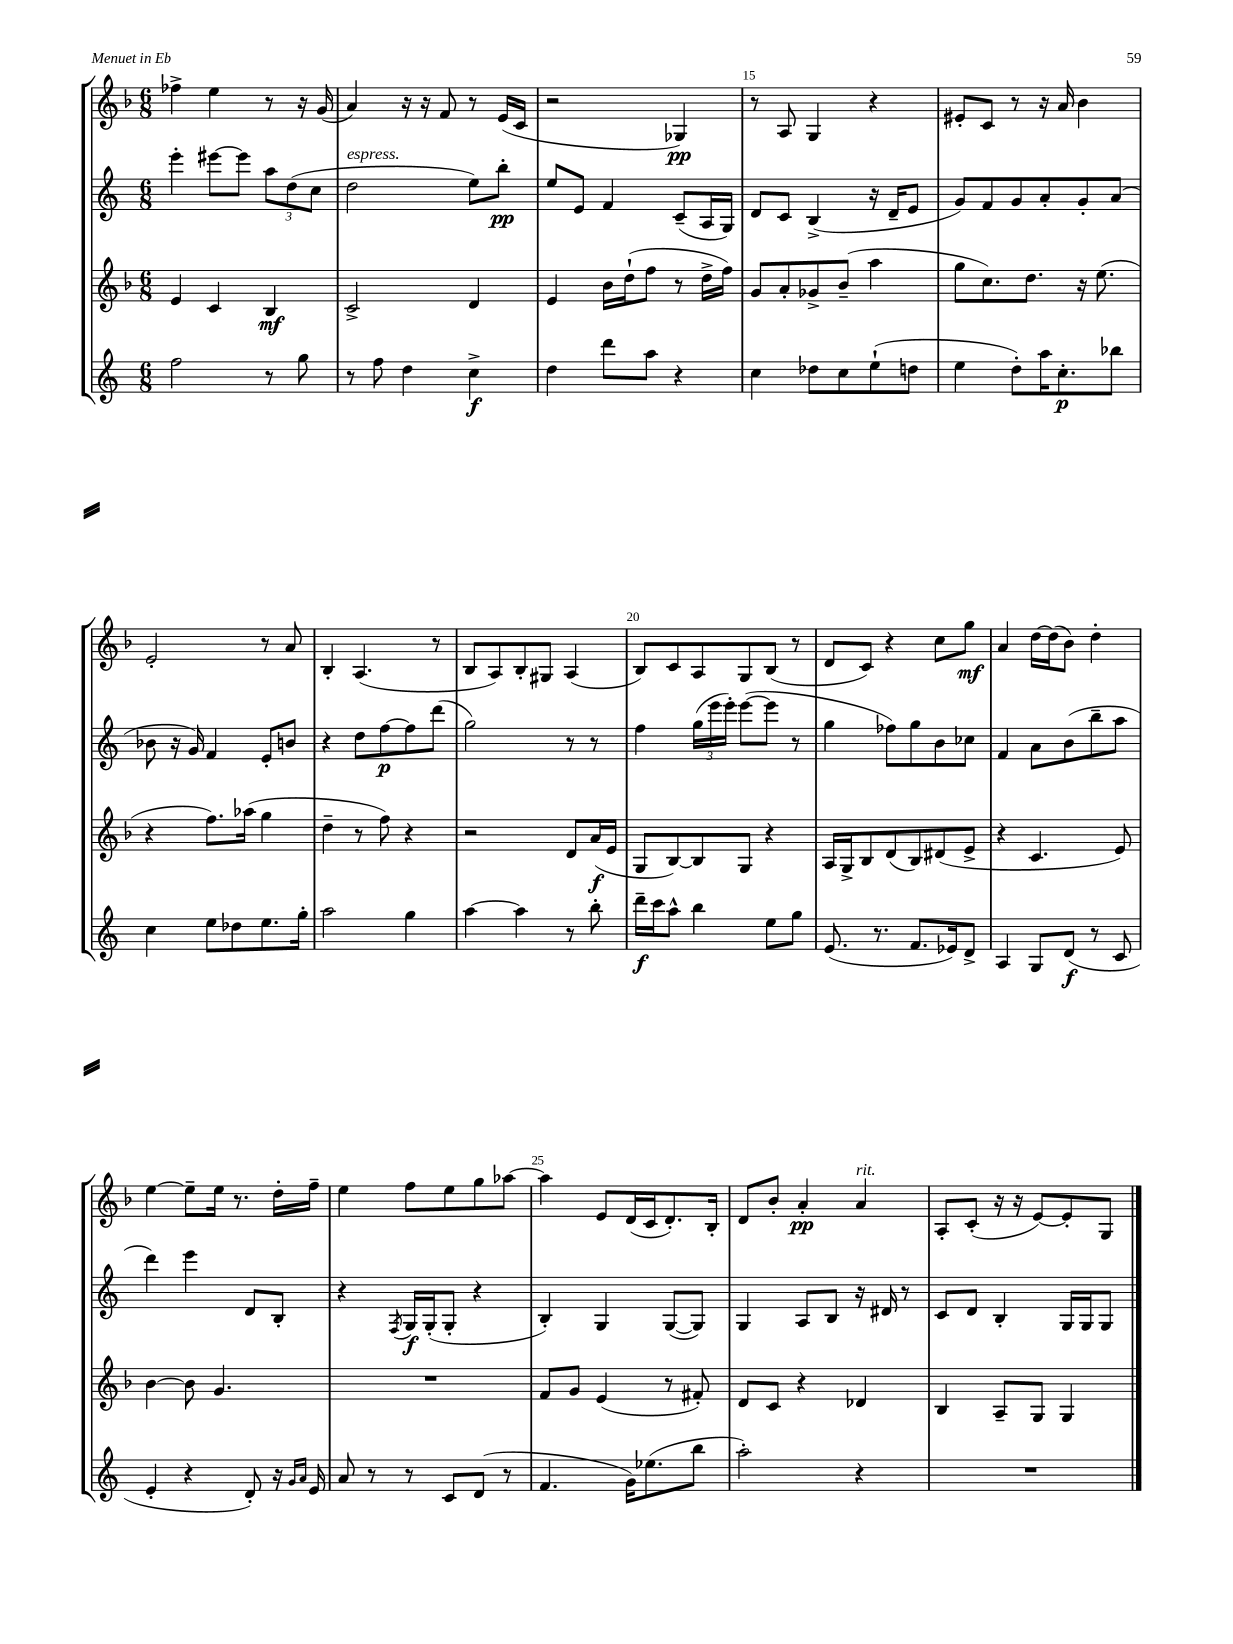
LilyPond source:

<<
\new StaffGroup <<
\new Staff = "s0" {
    \clef treble \key f \major \numericTimeSignature \time 6/8
    \autoBeamOff fes''4-> e''4 r8 r16 g'16( |
    a'4) r16 r16 f'8 r8 e'16[( c'16] |
    r2 ges4\pp) |
    r8 a8 g4 r4 |
    eis'8[-. c'8] r8 r16 a'16 bes'4 |
    e'2-. r8 a'8 |
    bes4-. a4.( r8 |
    bes8[ a8) bes8-. gis8] a4( |
    bes8[) c'8 a8 g8 bes8]( r8 |
    d'8[ c'8]) r4 c''8[ g''8]\mf |
    a'4 d''16[~ d''16( bes'8]) d''4-. |
    e''4~ e''8[-- e''16] r8. d''16[-. f''16]-- |
    e''4 f''8[ e''8 g''8 aes''8]~ |
    aes''4 e'8[ d'16( c'16 d'8.-.) bes16]-. |
    d'8[ bes'8]-. a'4-.\pp a'4^\markup { \italic "rit." } |
    a8[-. c'8]-.( r16 r16 e'8[~) e'8-. g8] \bar "|." |
}
\new Staff = "s1" {
    \clef treble \key c \major \numericTimeSignature \time 6/8
    \autoBeamOff e'''4-. eis'''8[~ eis'''8] \tuplet 3/2 { a''8[ d''8( c''8] } |
    d''2^\markup { \italic "espress." } e''8[) b''8]-.\pp |
    e''8[ e'8] f'4 c'8[--( a16 g16]) |
    d'8[ c'8] b4->( r16 d'16[-- e'8] |
    g'8[) f'8 g'8 a'8-. g'8-. a'8]( |
    bes'8 r16 g'16) f'4 e'8[-. b'8] |
    r4 d''8[ f''8~\p f''8 d'''8]( |
    g''2) r8 r8 |
    f''4 \tuplet 3/2 { g''16[( e'''16 e'''16]-.) } e'''8[~( e'''8] r8 |
    g''4 fes''8[) g''8 b'8 ces''8] |
    f'4 a'8[ b'8( b''8-- a''8] |
    d'''4) e'''4 d'8[ b8]-. |
    r4 \acciaccatura { f8 } g16[\f g16-.( g8]-. r4 |
    b4-.) g4 g8[~( g8]) |
    g4 a8[ b8] r16 dis'16 r8 |
    c'8[ d'8] b4-. g16[ g16 g8] \bar "|." |
}
\new Staff = "s2" {
    \clef treble \key f \major \numericTimeSignature \time 6/8
    \autoBeamOff e'4 c'4 bes4\mf |
    c'2-> d'4 |
    e'4 bes'16[ d''16-!( f''8] r8 d''16[-> f''16]) |
    g'8[ a'8-. ges'8-> bes'8]--( a''4 |
    g''8[ c''8.) d''8.] r16 e''8.( |
    r4 f''8.[) aes''16]( g''4 |
    d''4-- r8 f''8) r4 |
    r2 d'8[ a'16\f( e'16] |
    g8[ bes8~) bes8 g8] r4 |
    a16[ g16-> bes8 d'8( bes8) dis'8( e'8]-> |
    r4 c'4. e'8) |
    bes'4~ bes'8 g'4. |
    R2. |
    f'8[ g'8] e'4( r8 fis'8-.) |
    d'8[ c'8] r4 des'4 |
    bes4 a8[-- g8] g4 \bar "|." |
}
\new Staff = "s3" {
    \clef treble \key c \major \numericTimeSignature \time 6/8
    \autoBeamOff f''2 r8 g''8 |
    r8 f''8 d''4 c''4->\f |
    d''4 d'''8[ a''8] r4 |
    c''4 des''8[ c''8 e''8-!( d''8] |
    e''4 d''8[-.) a''16 c''8.-.\p bes''8] |
    c''4 e''8[ des''8 e''8. g''16]-. |
    a''2 g''4 |
    a''4~ a''4 r8 b''8-. |
    d'''16[--\f c'''16 a''8]-^ b''4 e''8[ g''8] |
    e'8.( r8. f'8.[ ees'16) d'8]-> |
    a4 g8[ d'8]\f( r8 c'8 |
    e'4-. r4 d'8-.) r16 \grace { g'16[ a'16] } e'16 |
    a'8 r8 r8 c'8[ d'8]( r8 |
    f'4. g'16[) ees''8.( b''8] |
    a''2-.) r4 |
    R2. \bar "|." |
}
>>
>>
\layout { \context { \Score currentBarNumber = #12 \override BarNumber.break-visibility = ##(#f #t #t) barNumberVisibility = #(every-nth-bar-number-visible 5) } }
